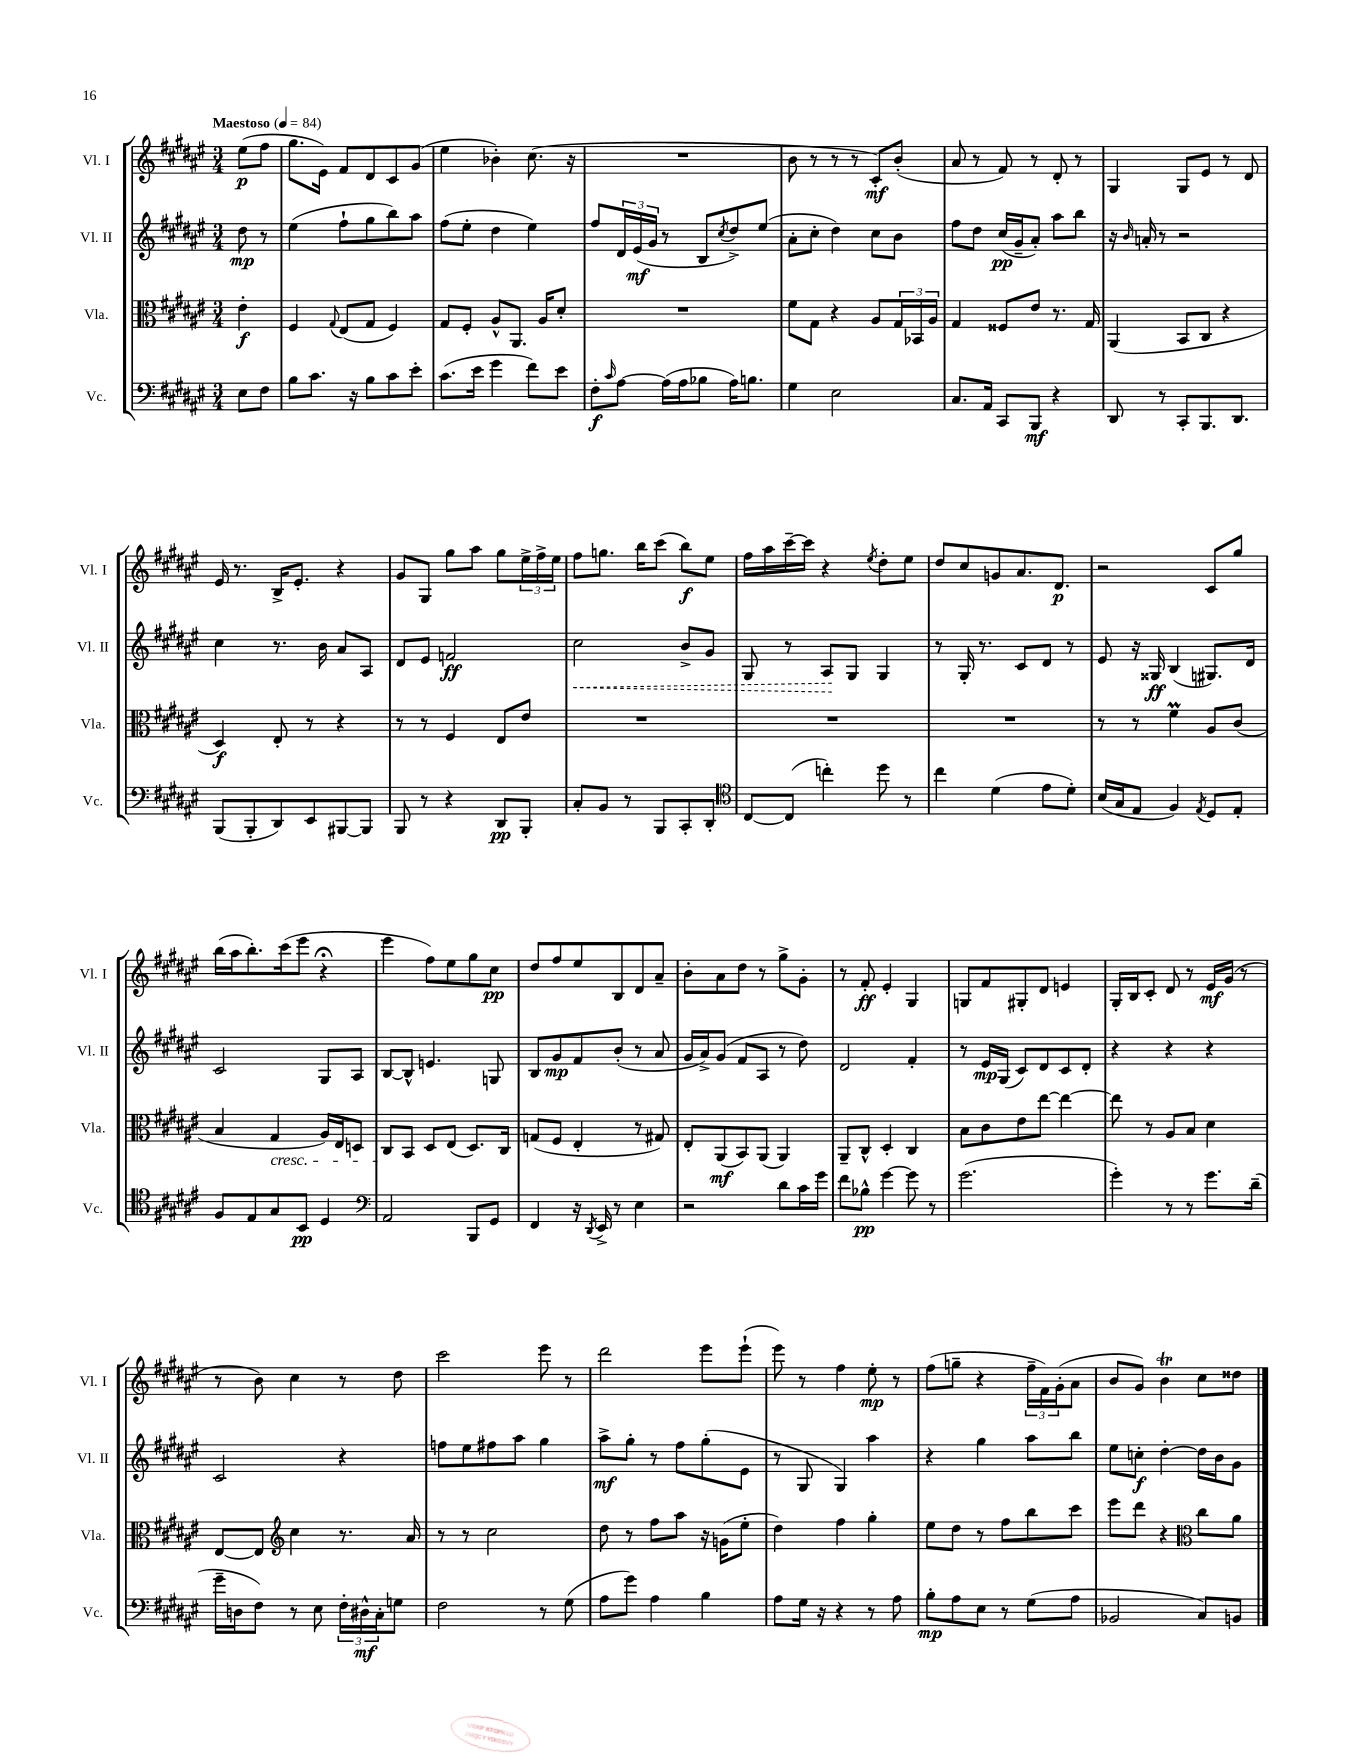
<<
\new StaffGroup <<
\new Staff = "s0" \with { instrumentName = "Vl. I" shortInstrumentName = "Vl. I" } {
    \clef treble \key fis \major \numericTimeSignature \time 3/4 \partial 4 \tempo "Maestoso" 4 = 84
    eis''8\p( fis''8 |
    gis''8. eis'16) fis'8 dis'8 cis'8 gis'8( |
    eis''4 bes'4-.) cis''8.( r16 |
    R2. |
    b'8 r8 r8 r8 cis'8-.\mf) b'8-.( |
    ais'8 r8 fis'8) r8 dis'8-. r8 |
    gis4 gis8 eis'8 r8 dis'8 |
    eis'16 r8. b16-> eis'8.-. r4 |
    gis'8 gis8 gis''8 ais''8 gis''8 \tuplet 3/2 { eis''16-> fis''16-> eis''16 } |
    fis''8 g''8. b''16 cis'''8( b''8\f) eis''8 |
    fis''16 ais''16 cis'''16~-- cis'''16 r4 \acciaccatura { eis''8 } dis''8-. eis''8 |
    dis''8 cis''8 g'8 ais'8. dis'8.\p |
    r2 cis'8 gis''8 |
    b''16( ais''16 b''8.-.) cis'''16( eis'''8 r4\fermata |
    eis'''4 fis''8) eis''8 gis''8 cis''8\pp |
    dis''8 fis''8 eis''8 b8 dis'8 ais'8-- |
    b'8-. ais'8 dis''8 r8 gis''8-> gis'8-. |
    r8 fis'8-.\ff eis'4-. gis4 |
    g8 fis'8 gis8-. dis'8 e'4 |
    gis16-. b16 cis'8-. dis'8 r8 eis'16\mf gis'16( r8 |
    r8 b'8) cis''4 r8 dis''8 |
    cis'''2 eis'''8 r8 |
    dis'''2 eis'''8 eis'''8-!( |
    eis'''8) r8 fis''4 eis''8-.\mp r8 |
    fis''8( g''8-- r4 \tuplet 3/2 { fis''16-- fis'16) gis'16-.( } ais'8 |
    b'8 gis'8) b'4\trill cis''8 disis''8 \bar "|." |
}
\new Staff = "s1" \with { instrumentName = "Vl. II" shortInstrumentName = "Vl. II" } {
    \clef treble \key fis \major \numericTimeSignature \time 3/4 \partial 4
    dis''8\mp r8 |
    eis''4( fis''8-! gis''8 b''8) ais''8 |
    fis''8( eis''8-. dis''4 eis''4) |
    fis''8 \tuplet 3/2 { dis'16 eis'16\mf( gis'16 } r8 b8 \acciaccatura { cis''8 } dis''8->) eis''8( |
    ais'8-. cis''8-. dis''4) cis''8 b'8 |
    fis''8 dis''8 cis''16\pp( gis'16-- ais'8-.) ais''8 b''8 |
    r16 \grace { b'16 } a'16-. r8 r2 |
    cis''4 r8. b'16 ais'8 ais8 |
    dis'8 eis'8 f'2\ff |
    \once \override Hairpin.style = #'dashed-line cis''2\< b'8-> gis'8 |
    gis8 r8 ais8\! gis8 gis4 |
    r8 gis16-. r8. cis'8 dis'8 r8 |
    eis'8 r16 gisis16\ff b4( gis8.) dis'16 |
    cis'2 gis8 ais8 |
    b8~ b8-^ e'4. g8 |
    b8 gis'8\mp fis'8 b'8-.( r8 ais'8 |
    gis'16 ais'16->) gis'8( fis'8 ais8 r8 dis''8) |
    dis'2 fis'4-. |
    r8 eis'16\mp gis16( cis'8) dis'8 cis'8 dis'8-. |
    r4 r4 r4 |
    cis'2 r4 |
    f''8 eis''8 fis''8 ais''8 gis''4 |
    ais''8->\mf gis''8-. r8 fis''8 gis''8-.( eis'8 |
    r8 gis8 gis4) ais''4 |
    r4 gis''4 ais''8 b''8 |
    eis''8 c''8-.\f dis''4~-. dis''16 b'16 gis'8 \bar "|." |
}
\new Staff = "s2" \with { instrumentName = "Vla." shortInstrumentName = "Vla." } {
    \clef alto \key fis \major \numericTimeSignature \time 3/4 \partial 4
    eis'4-.\f |
    fis4 \appoggiatura { gis8 } eis8( gis8 fis4) |
    gis8 fis8-. ais8-^ ais,8. ais16 dis'8-. |
    R2. |
    fis'8 gis8 r4 ais8 \tuplet 3/2 { gis16 bes,16 ais16 } |
    gis4 fisis8 eis'8 r8. gis16 |
    ais,4( b,8 cis8 r4 |
    dis4\f) eis8-. r8 r4 |
    r8 r8 fis4 eis8 eis'8 |
    R2. |
    R2. |
    R2. |
    r8 r8 fis'4\prall ais8 cis'8( |
    b4 gis4\cresc ais16) eis16 d8 |
    cis8\! b,8 dis8 eis8( dis8.) cis16 |
    g8( fis8 eis4-. r8 gis8) |
    eis8-. ais,8\mf( b,8) ais,8( ais,4) |
    ais,8-- cis8-^ dis4-. cis4 |
    b8 cis'8 eis'8 eis''8~ eis''4~ |
    eis''8 r8 ais8 b8 dis'4 |
    eis8~ eis8 \clef treble cis''4 r8. ais'16 |
    r8 r8 cis''2 |
    dis''8 r8 fis''8 ais''8 r16 g'16( eis''8-. |
    dis''4) fis''4 gis''4-. |
    eis''8 dis''8 r8 fis''8 b''8 cis'''8 |
    eis'''8 dis'''8 r4 \clef alto cis''8 ais'8 \bar "|." |
}
\new Staff = "s3" \with { instrumentName = "Vc." shortInstrumentName = "Vc." } {
    \clef bass \key fis \major \numericTimeSignature \time 3/4 \partial 4
    eis8 fis8 |
    b8 cis'8. r16 b8 cis'8 eis'8-. |
    cis'8.( eis'16 gis'4 fis'8) eis'8 |
    fis8-.\f \grace { cis'16 } ais8~ ais16( ais16 bes8 ais16) b8. |
    gis4 eis2 |
    cis8. ais,16 cis,8 b,,8\mf r4 |
    dis,8 r8 cis,8-. b,,8. dis,8. |
    b,,8( b,,8-. dis,8) eis,8 bis,,8~ bis,,8 |
    b,,8 r8 r4 dis,8\pp b,,8-. |
    cis8-. b,8 r8 b,,8 cis,8-. dis,8-. |
    \clef tenor cis8~ cis8( c''4-.) dis''8 r8 |
    cis''4 dis'4( eis'8 dis'8-.) |
    b16( gis16 eis8 fis4) \acciaccatura { eis8 } dis8 eis8-. |
    fis8 eis8 gis8 b,8\pp dis4 |
    \clef bass ais,2 b,,8 gis,8 |
    fis,4 r16 \acciaccatura { dis,8 } eis,16-> r8 eis4 |
    r2 dis'8 cis'16 gis'16 |
    fis'8 bes8-^\pp gis'4~ gis'8 r8 |
    gis'2.( |
    gis'4-.) r8 r8 gis'8. dis'16--( |
    gis'16-- d16 fis8) r8 eis8 \tuplet 3/2 { fis16-. dis16-^\mf cis16-. } g8 |
    fis2 r8 gis8( |
    ais8 gis'8) ais4 b4 |
    ais8 gis16 r16 r4 r8 ais8 |
    b8-.\mp ais8 eis8 r8 gis8( ais8 |
    bes,2 cis8) b,8 \bar "|." |
}
>>
>>
\layout { \context { \Score \remove "Bar_number_engraver" } }
